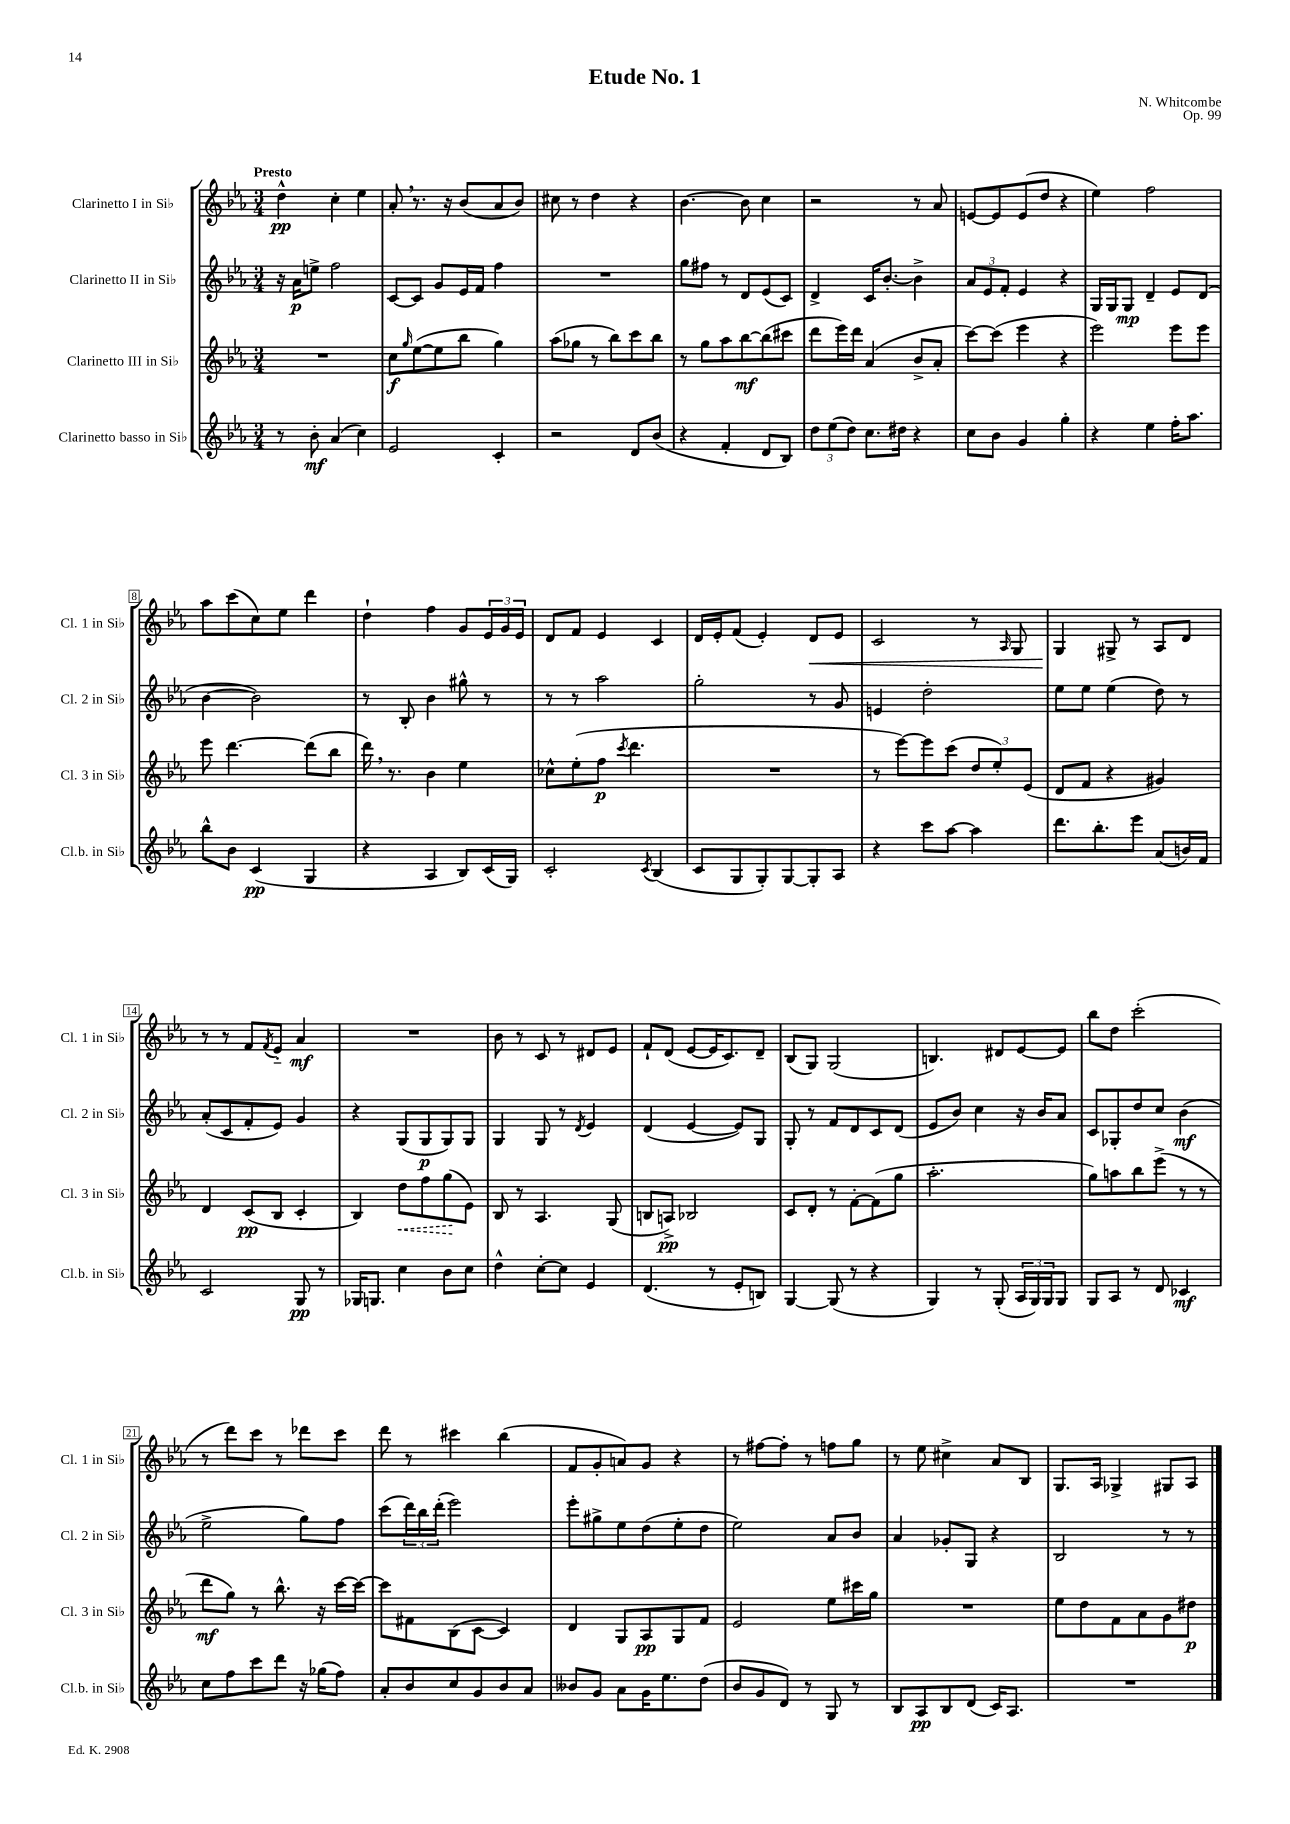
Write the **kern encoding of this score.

**kern	**kern	**kern	**kern
*staff4	*staff3	*staff2	*staff1
*clefG2	*clefG2	*clefG2	*clefG2
*k[b-e-a-]	*k[b-e-a-]	*k[b-e-a-]	*k[b-e-a-]
*M3/4	*M3/4	*M3/4	*M3/4
8r	2.r	16r	4dd^^\
.	.	16a-\LK	.
8b-'\	.	8ee^\J	.
(4a-/	.	2ff\	4cc'\
4cc\)	.	.	4ee-\
=	=	=	=
2e-/	8cc\L	[8c/L	8a-'/
.	16qqgg/	.	.
.	([8ee-\	8c/]J	8.r
.	8ee-\]	8g/L	.
.	.	.	16r
.	8bb-\J	16e-/L	(8b-/L
.	.	16f/JJ	.
4c'/	4gg\)	4ff\	8a-/
.	.	.	8b-/J)
=	=	=	=
2r	(8aa-\L	2.r	8cc#\
.	8gg-\J	.	8r
.	8r	.	4dd\
.	8bb-\L)	.	.
8d/L	8ccc\	.	4r
(8b-/J	8bb-\J	.	.
=	=	=	=
4r	8r	8gg\L	[4.b-\
.	8gg\L	8ff#\J	.
4f'/	8aa-\	8r	.
.	[8bb-\	8d/L	8b-\]
8d/L	(8bb-\]	(8e-/	4cc\
8B-/J)	8ccc#\J	8c/J)	.
=	=	=	=
12dd\L	8ddd\L	4d^/	2r
(12ee-\	.	.	.
.	16eee-\L)	.	.
12dd\J)	.	.	.
.	16ddd\JJ	.	.
8.cc\L	(4a-/	16c/LK	.
.	.	[8.b-'/J	.
16dd#\Jk	.	.	.
4r	8b-^/L	4b-^\]	8r
.	8a-'/J	.	8a-/
=	=	=	=
8cc\L	[8ccc\L)	12a-/L	[8e/L
.	.	12e-/	.
8b-\J	(8ccc\]J	.	8e/]
.	.	12f'/J	.
4g/	4eee-\	4e-/	(8e/
.	.	.	8dd/J
4gg'\	4r	4r	4r
=	=	=	=
4r	2eee-\)	16G/LL	4ee-\)
.	.	16G/J	.
.	.	8G/J	.
4ee-\	.	4d~/	2ff\
16ff'\LK	8eee-\L	8e-/L	.
8.aa-\J	.	.	.
.	8eee-\J	(8d/J	.
=	=	=	=
8bb-^^\L	8eee-\	[4b-\	8aa-\L
8b-\J	[4.ddd\	.	(8ccc\
(4c/	.	2b-\])	8cc\)
.	.	.	8ee-\J
4G/	(8ddd\]L	.	4ddd\
.	8bb-\J	.	.
=	=	=	=
4r	16ddd\)	8r	4dd`\
.	8.r	.	.
.	.	8B-'/	.
4A-/	4b-\	4b-\	4ff\
8B-/L)	4ee-\	8gg#^^\	8g/L
(16c/L	.	8r	24e-/L
.	.	.	24g/
16G/JJ)	.	.	.
.	.	.	24e-/JJ
=	=	=	=
2c'/	8cc-^^\L	8r	8d/L
.	(8ee-'\	8r	8f/J
.	8ff\J	2aa-\	4e-/
.	8qccc/	.	.
.	4.ddd\	.	.
8qc/	.	.	.
(4B-/	.	.	4c/
=	=	=	=
8c/L	2.r	2gg'\	16d/LL
.	.	.	16e-'/J
8G/	.	.	(8f/J
8G'/)	.	.	4e-'/)
[8G/	.	.	.
8G'/]	.	8r	8d/L
8A-/J	.	8g/	8e-/J
=	=	=	=
4r	8r	4e/	2c/
.	[8eee-\L)	.	.
8ccc\L	8eee-\]	2dd'\	.
[8aa-\J	(8ccc\J	.	.
4aa-\]	12dd/L	.	8r
.	12ee-'/)	.	.
.	.	.	16qqA-/
.	.	.	8G/
.	(12e-/J	.	.
=	=	=	=
8.ddd\L	8d/L	8ee-\L	4G/
.	8f/J	8ee-\J	.
8.bb-'\	.	.	.
.	4r	(4ee-\	8G#^/
8eee-\J	.	.	8r
(8a-/L	4g#/)	8dd\)	8A-/L
16b/L)	.	8r	8d/J
16f/JJ	.	.	.
=	=	=	=
2c/	4d/	(8a-'/L	8r
.	.	8c/	8r
.	(8c/L	8f'/	8f/L
.	.	.	8qf/
.	8B-/J	8e-/J)	8e-'~/J
8G/	4c'/	4g/	4a-/
8r	.	.	.
=	=	=	=
16G-/LK	4B-/)	4r	2.r
8.G/J	.	.	.
4cc\	8dd\L	(8G/L	.
.	8ff\	8G/	.
8b-\L	(8gg\	8G/)	.
8cc\J	8e-\J)	8G/J	.
=	=	=	=
4dd^^\	8B-/	4G/	8b-\
.	8r	.	8r
[8cc'\L	4.A-/	8G/	8c/
8cc\]J	.	8r	8r
.	.	8qd/	.
4e-/	.	4e-/	8d#/L
.	(8G/	.	8e-/J
=	=	=	=
(4.d/	8B/L	(4d/	8f`/L
.	8A^/J)	.	(8d/J
.	2B-/	[4e-/	[8e-/L
8r	.	.	16e-/]K
.	.	.	8.c/)
8e-'/L	.	8e-/]L)	.
8B/J)	.	8G/J	8d~/J
=	=	=	=
[4G/	8c/L	8G'/	(8B-/L
.	8d'/J	8r	8G/J)
(8G/]	8r	8f/L	(2G/
8r	[8f'\L	8d/	.
4r	(8f\]	8c/	.
.	8gg\J	(8d/J	.
=	=	=	=
4G/)	2.aa-'\	8e-/L	4.B/)
.	.	8b-/J)	.
8r	.	4cc\	.
(8G'/	.	.	8d#/L
24A-/LL	.	16r	[8e-/
24G/)	.	.	.
.	.	16b-/LK	.
24G/J	.	.	.
8G/J	.	8a-/J	8e-/]J
=	=	=	=
8G/L	8gg\L)	8c/L	8bb-\L
8A-/J	8aa\	8G-'/	8dd\J
8r	8bb-\	8dd/	(2ccc'\
8d/	(8eee-^\J	8cc/J	.
4c-/	8r	(4b-\	.
.	8r	.	.
=	=	=	=
8cc\L	8ddd\L	2ee-^\	8r
8ff\	8gg\J)	.	8ddd\L)
8ccc\	8r	.	8ccc\J
8ddd\J	8.bb-^^\	.	8r
16r	.	8gg\L)	8ddd-\L
(16gg-\LK	16r	.	.
8ff\J)	[16ccc\LL	8ff\J	8ccc\J
.	16ccc\_JJ	.	.
=	=	=	=
8a-'/L	8ccc\]L	(8ccc\L	8ddd\
8b-/	8f#\	24ddd\L)	8r
.	.	24bb-\	.
.	.	(24ddd'\JJ	.
8cc/	(8B-\	2eee-\)	4ccc#\
8g/	[8c\J	.	.
8b-/	4c/])	.	(4bb-\
8a-/J	.	.	.
=	=	=	=
8b--/L	4d/	8eee-'\L	8f/L
8g/J	.	8gg#^\	8g'/
8a-\L	8G/L	8ee-\	8a/)
16g\K	8A-/	(8dd\	8g/J
8.ee-\	.	.	.
.	8G/	8ee-'\	4r
(8dd\J	8f/J	8dd\J	.
=	=	=	=
8b-/L	2e-/	2ee-\)	8r
8g/	.	.	[8ff#\L
8d/J)	.	.	8ff#'\]J
8r	.	.	8r
8G/	8ee-\L	8a-/L	8ff\L
8r	16ccc#\L	8b-/J	8gg\J
.	16gg\JJ	.	.
=	=	=	=
8B-/L	2.r	4a-/	8r
8A-/	.	.	8ee-\
8B-/	.	8g-'/L	4cc#^\
(8d/J	.	8G/J	.
16c/LK)	.	4r	8a-/L
8.A-/J	.	.	.
.	.	.	8B-/J
=	=	=	=
2.r	8ee-\L	2B-/	8.G/L
.	8dd\	.	.
.	.	.	16A-/Jk
.	8f\	.	4G-^/
.	8a-\	.	.
.	8g\	8r	8G#/L
.	8dd#\J	8r	8A-/J
==	==	==	==
*-	*-	*-	*-
